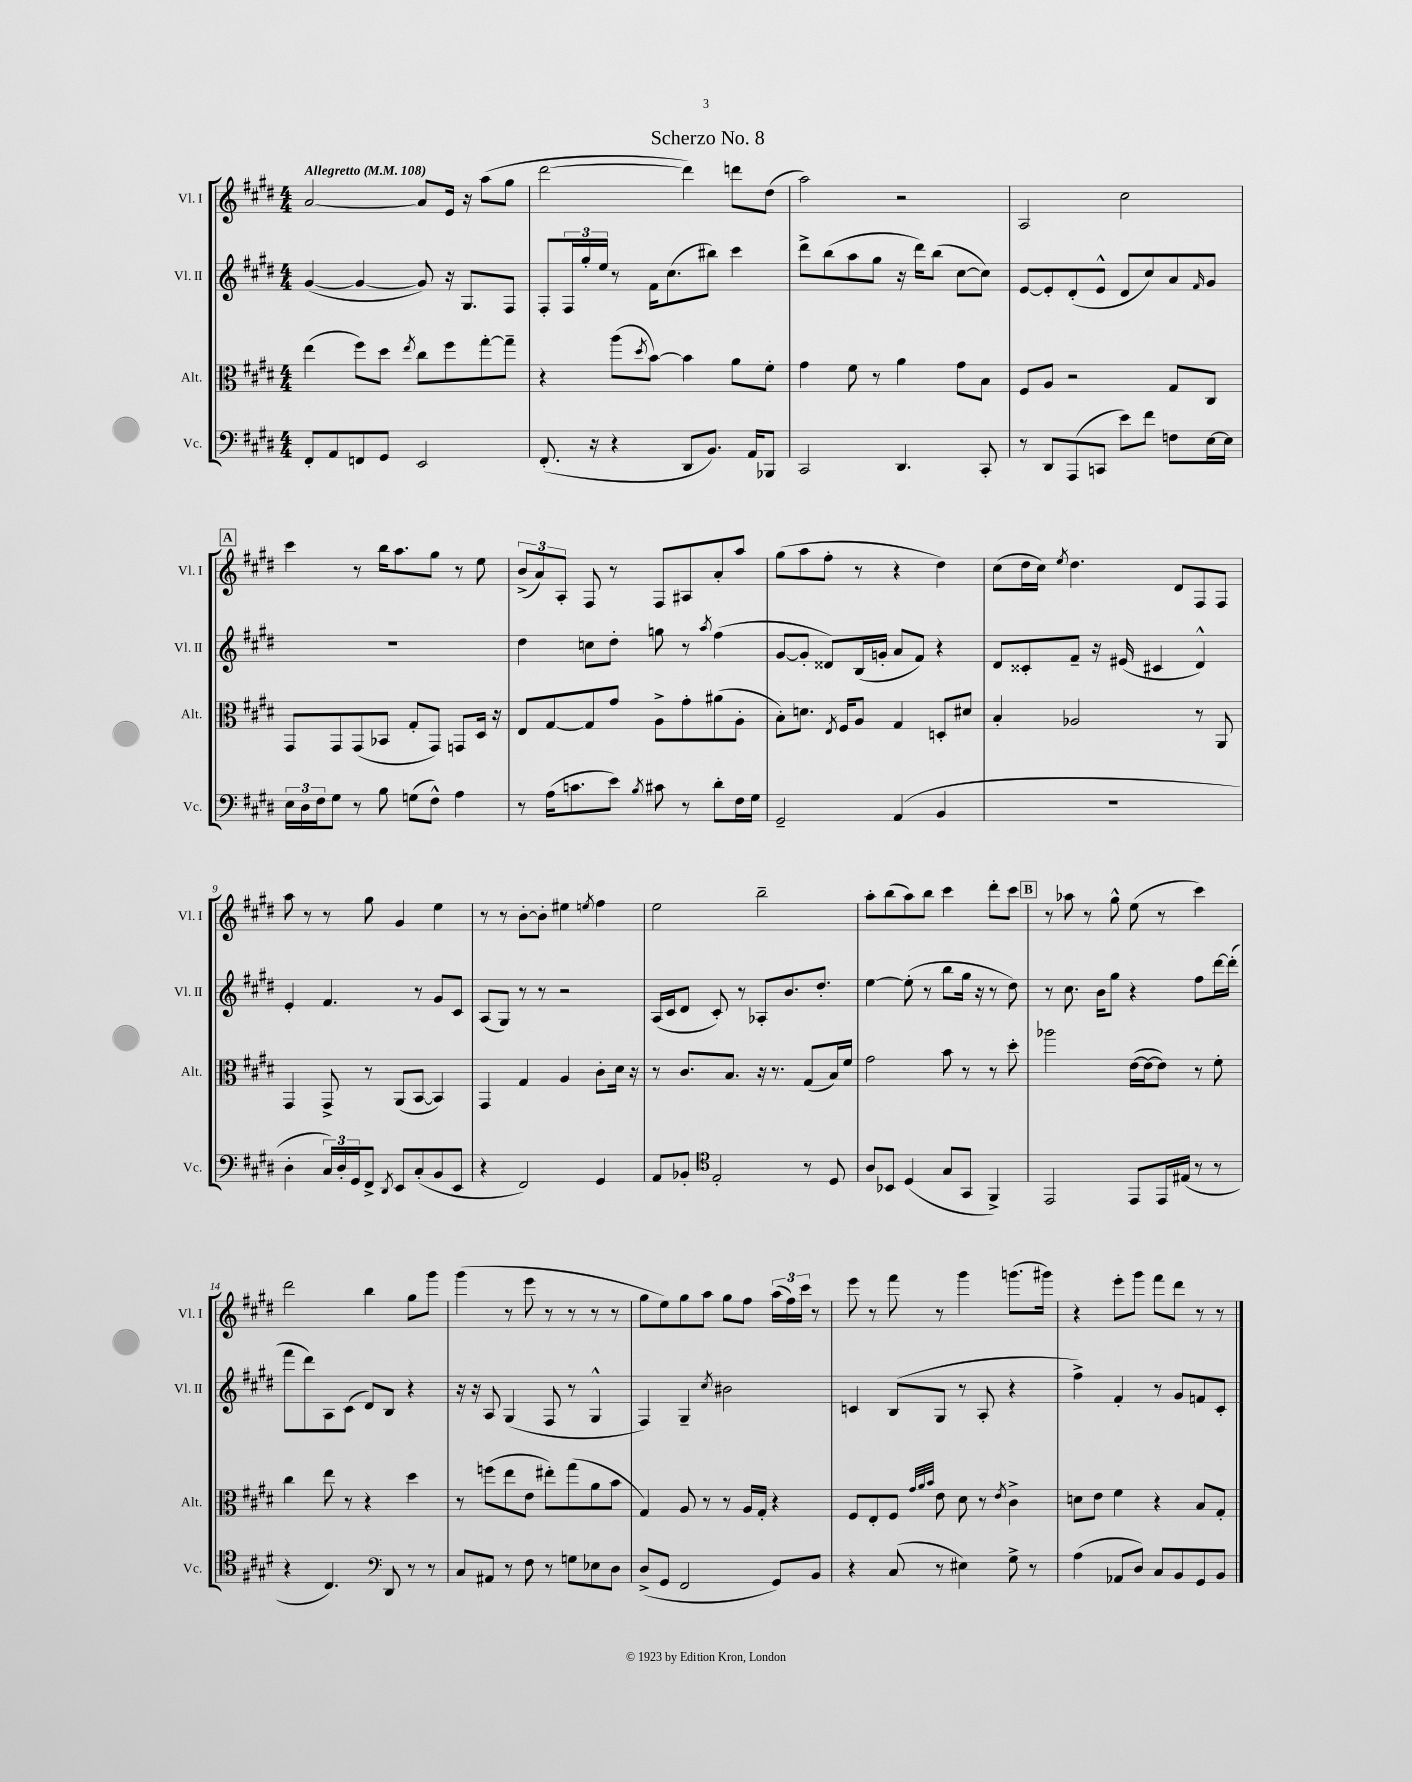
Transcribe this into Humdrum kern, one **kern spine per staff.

**kern	**kern	**kern	**kern
*staff4	*staff3	*staff2	*staff1
*clefF4	*clefC3	*clefG2	*clefG2
*k[f#c#g#d#]	*k[f#c#g#d#]	*k[f#c#g#d#]	*k[f#c#g#d#]
*M4/4	*M4/4	*M4/4	*M4/4
*MM108	*MM108	*MM108	*MM108
8FF#'	(4ee	([4g#	[2a
8AA	.	.	.
8FF	8ff#)	4g#_	.
8GG#	8dd#	.	.
.	8qee	.	.
2EE	8cc#	8g#])	8a]
.	8ff#	16r	16e
.	.	8.G#	16r
.	[8gg#'	.	(8aa
.	8gg#~]	8F#	8gg#
=	=	=	=
(8.FF#'	4r	8F#'	[2ddd#
.	.	24F#	.
.	.	24gg#'	.
16r	.	.	.
.	.	24ee	.
4r	(8aa	8r	.
.	8qdd#	.	.
.	[8b)	16f#	.
.	.	(8.cc#	.
8DD#	4b]	.	4ddd#])
8.BB)	.	8bb#)	.
.	8a	4ccc#	8ddd
16AA	.	.	.
8BBB-	8f#'	.	(8dd#
=	=	=	=
2CC#	4g#	8ddd#^	2aa)
.	.	(8bb	.
.	8f#	8aa	.
.	8r	8gg#	.
4.DD#	4a	16r	2r
.	.	16ddd#)	.
.	.	(8bb	.
.	8g#	[8cc#	.
8CC#'	8B	8cc#])	.
=	=	=	=
8r	8F#	[8e	2A
8DD#	8A	8e']	.
(8AAA	2r	(8d#'	.
8CC	.	8e^^	.
8e)	.	8d#	2cc#
8f#	.	8cc#)	.
8F	8G#	8a	.
.	.	16qqf#	.
[16E	8C#	8g#	.
16E]	.	.	.
=	=	=	=
24E	8GG#	1r	4ccc#
24D#	.	.	.
24F#	.	.	.
8G#	8GG#	.	.
8r	(8GG#	.	8r
8B	8BB-	.	16bb
.	.	.	8.aa
(8G	8G#'	.	.
8F#^^)	8GG#)	.	8gg#
4A	8GG	.	8r
.	16D#	.	8ee
.	16r	.	.
=	=	=	=
8r	8E	4dd#	(12b^
.	.	.	12a)
(16A	[8G#	.	.
.	.	.	12A'
8.c	.	.	.
.	8G#]	8cc	8F#
8e)	8g#	8dd#'	8r
8qB	.	.	.
8c#	8A^	8gg	8F#
8r	8g#'	8r	8A#
.	.	8qaa	.
8d#'	(8a#	(4ff#	8a'
16F#	8A'	.	8aa
16G#	.	.	.
=	=	=	=
2GG#~	8B')	[8g#	(8gg#
.	8.d	8g#']	8aa
.	.	8d##)	8ff#'
.	8qE	.	.
.	16F#	.	.
.	8A	(16B	8r
.	.	16g'	.
(4AA	4G#	8a	4r
.	.	8f#)	.
4BB	8D'	4r	4dd#)
.	8d#	.	.
=	=	=	=
1r	4B'	8d#	(8cc#
.	.	8c##'	16dd#
.	.	.	16cc#)
.	.	.	8qee
.	2A-	8f#~	4.dd#
.	.	16r	.
.	.	(16e#	.
.	.	4c#	.
.	.	.	8d#
.	8r	4d#^^)	8F#
.	8AA	.	8F#
=	=	=	=
4D#'	4GG#	4e'	8aa
.	.	.	8r
24C#)	8GG#^	4.f#	8r
24D#'	.	.	.
24GG#	.	.	.
8FF#^	8r	.	8gg#
8qDD#	.	.	.
8EE	(8AA	.	4g#
(8C#'	[8BB	8r	.
8BB	4BB])	8g#	4ee
8EE	.	8c#	.
=	=	=	=
4r	4GG#	(8A	8r
.	.	8G#)	8r
2FF#)	4G#	8r	[8b'
.	.	8r	8b']
.	4A	2r	4ee#
.	.	.	8qee
4GG#	8c#'	.	4ff#
.	16d#	.	.
.	16r	.	.
=	=	=	=
8AA	8r	(16A	2ee
.	.	16c#	.
8BB-'	8.c#	8d#	.
*clefC4	*	*	*
2E'	.	8c#')	.
.	8.B	.	.
.	.	8r	.
.	16r	8A-'	2bb~
.	8.r	.	.
.	.	8.b	.
8r	(8G#	.	.
.	.	8.dd#'	.
8D#	16B)	.	.
.	16f#	.	.
=	=	=	=
8A	2g#	[4ee	8aa'
8BB-	.	.	(8bb
(4D#	.	(8ee']	8aa)
.	.	8r	8bb
8G#	8b	8bb	4ccc#
8GG#	8r	16gg#	.
.	.	16r	.
4FF#^)	8r	8r	8ddd#'
.	8dd#'	8dd#)	8ccc#
=	=	=	=
2EE	2aa-	8r	8r
.	.	8.cc#	8aa-
.	.	.	8r
.	.	16b	.
.	.	8gg#	8gg#^^
8EE	([16e	4r	(8ee
.	16e_	.	.
16EE	8e])	.	8r
(16E#	.	.	.
8r	8r	8ff#	4ccc#)
8r	8f#'	[16ddd#	.
.	.	(16ddd#']	.
=	=	=	=
4r	4cc#	8fff#	2ddd#
.	.	8ddd#)	.
4.C#)	8ee	8A	.
.	8r	(8c#	.
.	4r	8d#)	4bb
*clefF4	*	*	*
8DD#	.	8B	.
8r	4dd#	4r	8gg#
8r	.	.	8ggg#
=	=	=	=
8C#	8r	16r	(4ggg#
.	.	16r	.
8AA#	(8ff	8A	.
8r	8ee	(4G#	8r
8F#	8e	.	8eee
8r	8ee#')	8F#	8r
8G	(8gg#	8r	8r
8E-	8a	4G#^^	8r
8D#	8b	.	8r
=	=	=	=
(8D#^	4G#)	4F#)	8gg#
8GG#	.	.	8ee)
2FF#	8A	4G#~	8gg#
.	8r	.	8aa
.	.	8qcc#	.
.	8r	2b#	8gg#
.	16A	.	8ff#
.	16G#'	.	.
8GG#)	4r	.	(24aa
.	.	.	24ff#)
.	.	.	24ccc#
8BB	.	.	8r
=	=	=	=
4r	8F#	4c	8eee
.	8E'	.	8r
(8C#	8F#	(8B	8fff#
.	32qqg#	.	.
.	32qqa	.	.
.	32qqb	.	.
8r	8e	8G#	8r
4E#)	8d#	8r	4ggg#
.	8r	8A'	.
.	8qe	.	.
8G#^	4c#^	4r	(8.ggg
8r	.	.	.
.	.	.	16ggg#)
=	=	=	=
(4A	8d	4ff#^)	4r
.	8e	.	.
8AA-	4f#	4f#'	8eee'
8D#)	.	.	8ggg#
8C#	4r	8r	8fff#
8BB	.	8g#	8ddd#
8GG#	8B	8f	8r
8BB	8G#'	8c#'	8r
==	==	==	==
*-	*-	*-	*-
